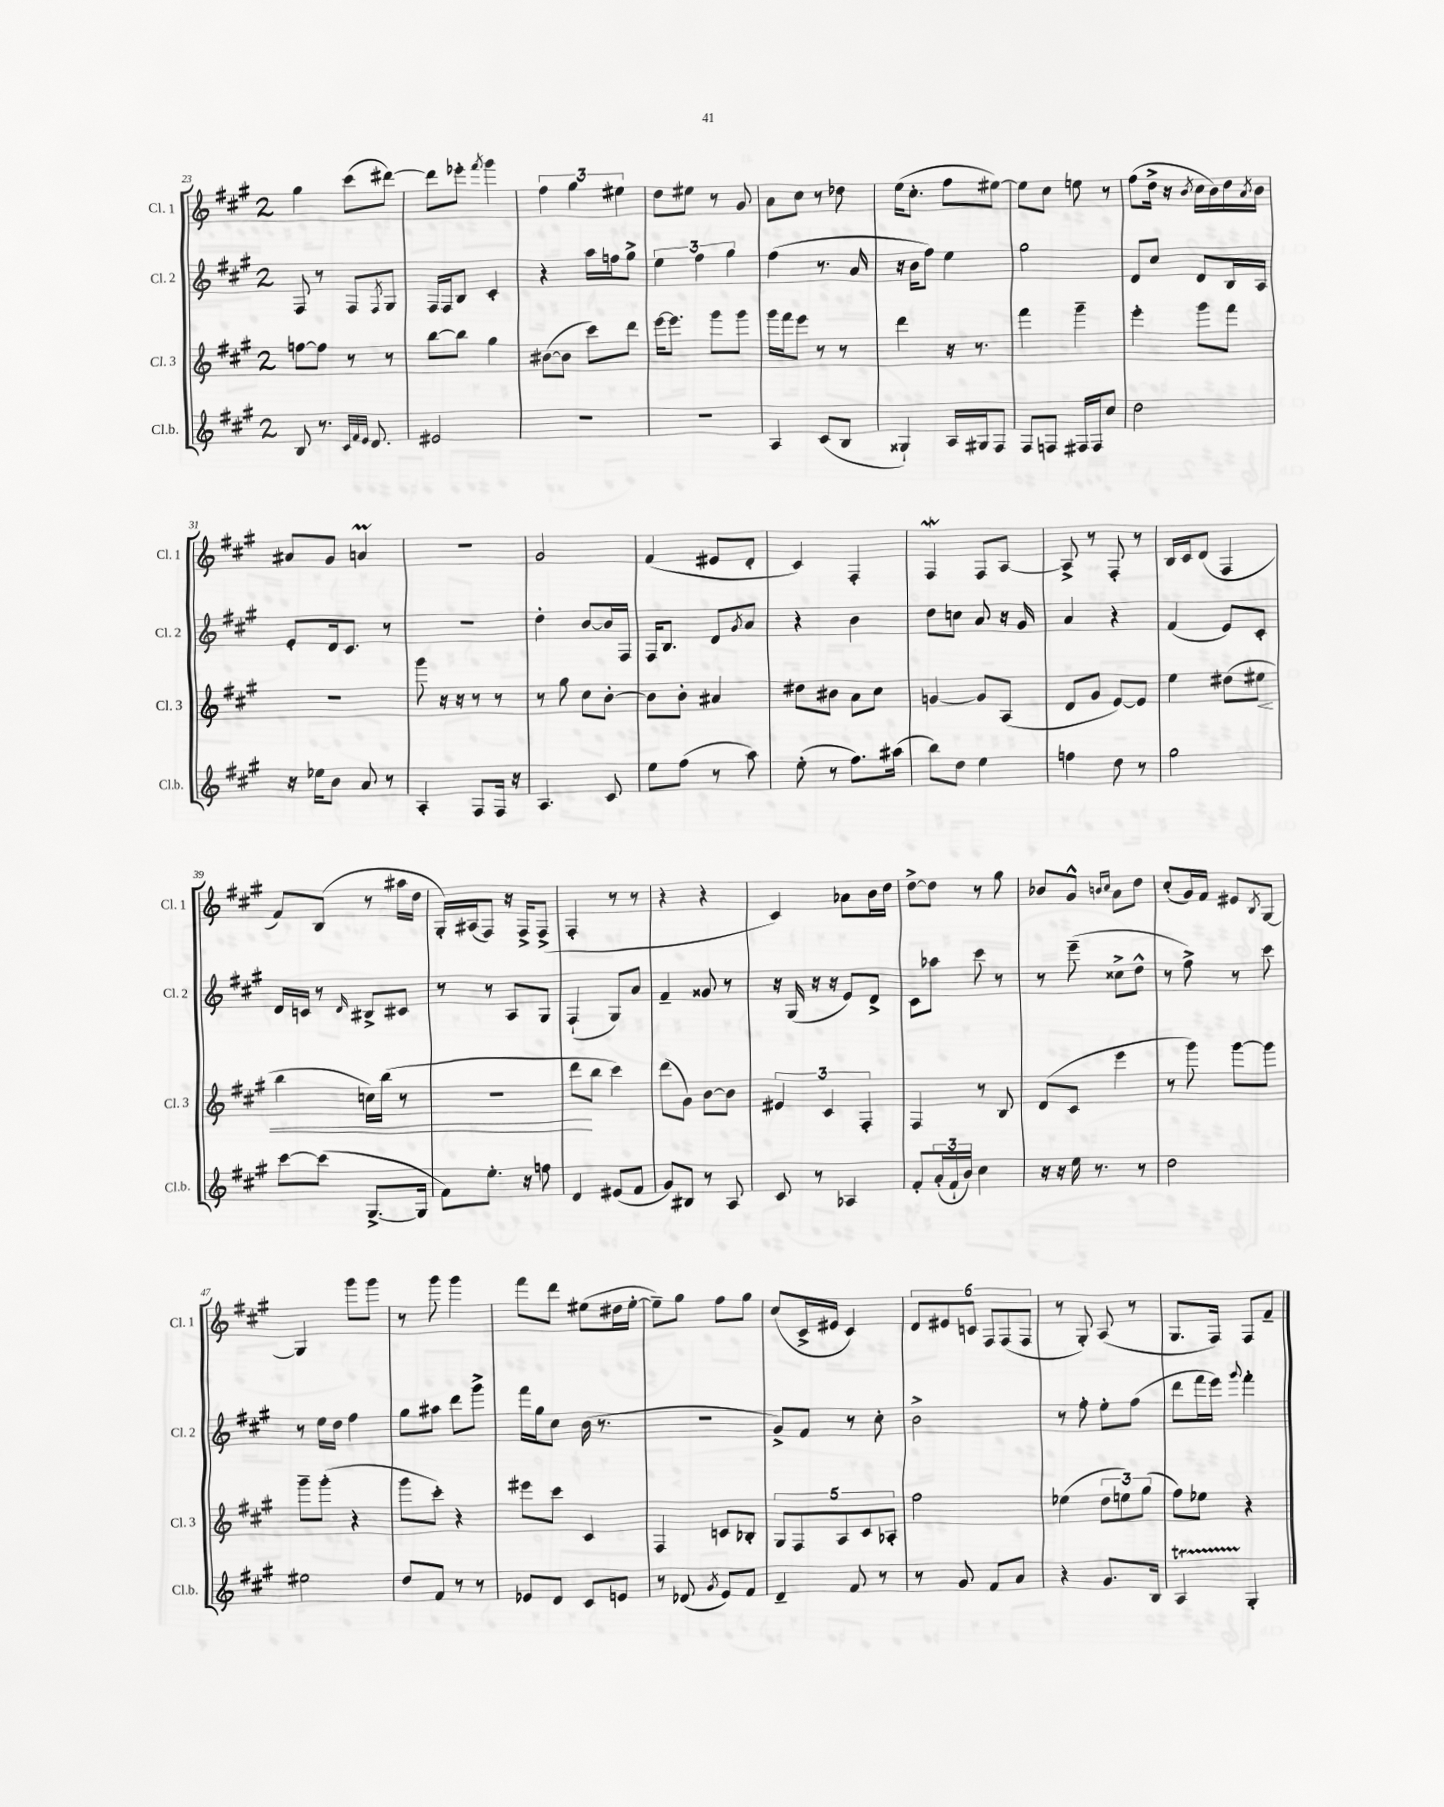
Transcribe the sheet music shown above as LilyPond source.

<<
\new StaffGroup <<
\new Staff = "s0" \with { instrumentName = "Cl. 1" shortInstrumentName = "Cl. 1" } {
    \clef treble \key a \major \once \override Staff.TimeSignature.style = #'single-digit \time 2/4
    gis''4 cis'''8( dis'''8~) |
    dis'''8 ees'''8-. \acciaccatura { fis'''8 } gis'''4 |
    \tuplet 3/2 { fis''4 gis''4 eis''4 } |
    d''8 eis''8 r8 gis'8 |
    a'8 cis''8 r8 des''8 |
    e''16( cis''8.-. fis''8 eis''8~) |
    eis''8 cis''8 e''8 r8 |
    fis''8( d''16-> r16 \acciaccatura { b'8 } cis''16 b'16) d''16 \acciaccatura { a'8 } b'16 |
    ais'8 gis'8 a'4\prall |
    r2 |
    gis'2 |
    fis'4( eis'8 d'8-. |
    cis'4) fis4-. |
    fis4\mordent fis8 a8~ |
    a8-> r8 fis8-. r8 |
    b16 cis'16 d'8( fis4 |
    fis'8) b8( r8 ais''16 d''16 |
    gis16-.) ais16( fis8) r16 fis16-> fis8->( |
    fis4-. r8 r8 |
    r4 r4 |
    cis'4) aes'8 b'16 d''16 |
    d''8~-> d''8 r8 gis''8 |
    bes'8 gis'8-^ \grace { b'16 cis''16 } a'8 d''8 |
    cis''8-.( gis'16) fis'16 eis'8 \acciaccatura { b8 } gis8~ |
    gis4 gis'''8 gis'''8 |
    r8 gis'''8 gis'''4 |
    fis'''8 d'''8 eis''8( dis''16 eis''16~-. |
    eis''8--) gis''8 fis''8 gis''8 |
    cis''8( cis'16-> eis'16 cis'4) |
    \tuplet 6/4 { d'8 eis'8 c'8 fis8 fis8( fis8 } |
    r8 gis8-.) a8( r8 |
    gis8. fis16) fis8 fis'8-- \bar "|." |
}
\new Staff = "s1" \with { instrumentName = "Cl. 2" shortInstrumentName = "Cl. 2" } {
    \clef treble \key a \major \once \override Staff.TimeSignature.style = #'single-digit \time 2/4
    fis8 r8 fis8 \acciaccatura { fis8 } gis8 |
    fis16 fis16 b8 cis'4-. |
    r4 a''16 f''16 gis''8-> |
    \tuplet 3/2 { e''4 fis''4 gis''4 } |
    fis''4( r8. a'16 |
    r16 b'16 fis''8) e''4 |
    gis''2 |
    d'8 cis''8 d'8 b16 a16 |
    e'8-. d'16 cis'8. r8 |
    R2 |
    d''4-. b'8~ b'16 fis16 |
    fis16 b8. d'8 \acciaccatura { gis'8 } a'8 |
    r4 b'4 |
    d''8 c''8 a'8 r16 gis'16 |
    a'4 r4 |
    fis'4( e'8) cis'8-. |
    d'16 c'16 r8 \grace { d'16 } bis8-> cis'8 |
    r8 r8 a8 gis8 |
    fis4-!( gis8) a'8 |
    fis'4-- gisis'8 r8 |
    r16 gis16( r16 r16 e'8) d'8-> |
    cis'8 aes''8 cis'''8 r8 |
    r8 e'''8--( cisis''8-> d''8-^ |
    r8 fis''8->) r8 cis'''8 |
    r8 e''16 d''16 fis''4 |
    gis''8 ais''8 d'''8 gis'''8-> |
    fis'''16 gis''16 cis''8 b'16( r8. |
    R2 |
    gis'8->) fis'8 r8 cis''8-. |
    b'2-> |
    r8 fis''8-. e''8-. fis''8( |
    d'''8 fis'''16 e'''16) \appoggiatura { gis'''8 } fis'''4-. \bar "|." |
}
\new Staff = "s2" \with { instrumentName = "Cl. 3" shortInstrumentName = "Cl. 3" } {
    \clef treble \key a \major \once \override Staff.TimeSignature.style = #'single-digit \time 2/4
    f''8~ f''8 r8 r8 |
    b''8~ b''8 gis''4 |
    bis'8~( bis'8 cis'''8) d'''8 |
    e'''16~ e'''8. gis'''8 gis'''8 |
    gis'''16 fis'''16 e'''8 r8 r8 |
    d'''4 r16 r8. |
    fis'''4 gis'''4-- |
    e'''4-. gis'''8 fis'''8 |
    R2 |
    gis'''8 r16 r16 r8 r8 |
    r8 gis''8 cis''8 b'8~-. |
    b'8 b'8-. ais'4 |
    dis''8 bis'8 a'8 cis''8 |
    g'4~ g'8 a8( |
    d'8 gis'8 e'8~) e'8 |
    e''4 dis''8( eis''8\< |
    b''4 c''16) b''16( r8 |
    R2 |
    d'''8\! b''8 cis'''4) |
    d'''8( gis'8) b'8~ b'8 |
    \tuplet 3/2 { eis'4 cis'4 fis4-. } |
    fis4 r8 b8 |
    d'8( cis'8 e'''4 |
    r8 gis'''8) gis'''8~ gis'''8 |
    gis'''8-- gis'''8-.( r4 |
    gis'''8 cis'''8-.) r4 |
    eis'''8 cis'''8 cis'4 |
    fis4 c'8 bes8-. |
    \tuplet 5/4 { gis8 fis8 a8 cis'8 aes8-. } |
    fis''2 |
    ees''4( \tuplet 3/2 { d''8 e''8) gis''8( } |
    fis''8) ees''8 r4 \bar "|." |
}
\new Staff = "s3" \with { instrumentName = "Cl.b." shortInstrumentName = "Cl.b." } {
    \clef treble \key a \major \once \override Staff.TimeSignature.style = #'single-digit \time 2/4
    b8 r8. \grace { cis'32 fis'32 e'32 } d'8. |
    eis'2 |
    R2 |
    R2 |
    a4 cis'8( b8 |
    gisis4-!) a16 gis16 fis8 |
    fis8 f8 fis16 fis16 cis''8 |
    d''2 |
    r16 ees''16 b'8 a'8 r8 |
    a4-. fis8 fis16 r16 |
    a4. cis'8 |
    e''8 fis''8( r8 a''8) |
    e''8-.( r8 fis''8.) ais''16( |
    b''8) d''8 e''4 |
    f''4 d''8 r8 |
    gis''2 |
    cis'''8~ cis'''8( gis8.~-> gis16 |
    fis'8) e''8.-. r16 f''8 |
    d'4 eis'8( fis'8 |
    gis'8) bis8 r8 a8 |
    cis'8 r8 aes4 |
    fis'8-. \tuplet 3/2 { a'16-.( fis'16-! b'16) } cis''4 |
    r16 r16 e''16 r8. r8 |
    d''2 |
    eis''2 |
    d''8 fis'8 r8 r8 |
    ees'8 d'8 cis'8 e'8 |
    r8 des'8( \acciaccatura { gis'8 } e'8) fis'8 |
    d'4-- fis'8 r8 |
    r8 gis'8 fis'8 a'8 |
    r4 gis'8. b16 |
    a4\startTrillSpan gis4-.\stopTrillSpan \bar "|." |
}
>>
>>
\layout { \context { \Score currentBarNumber = #23 } }
